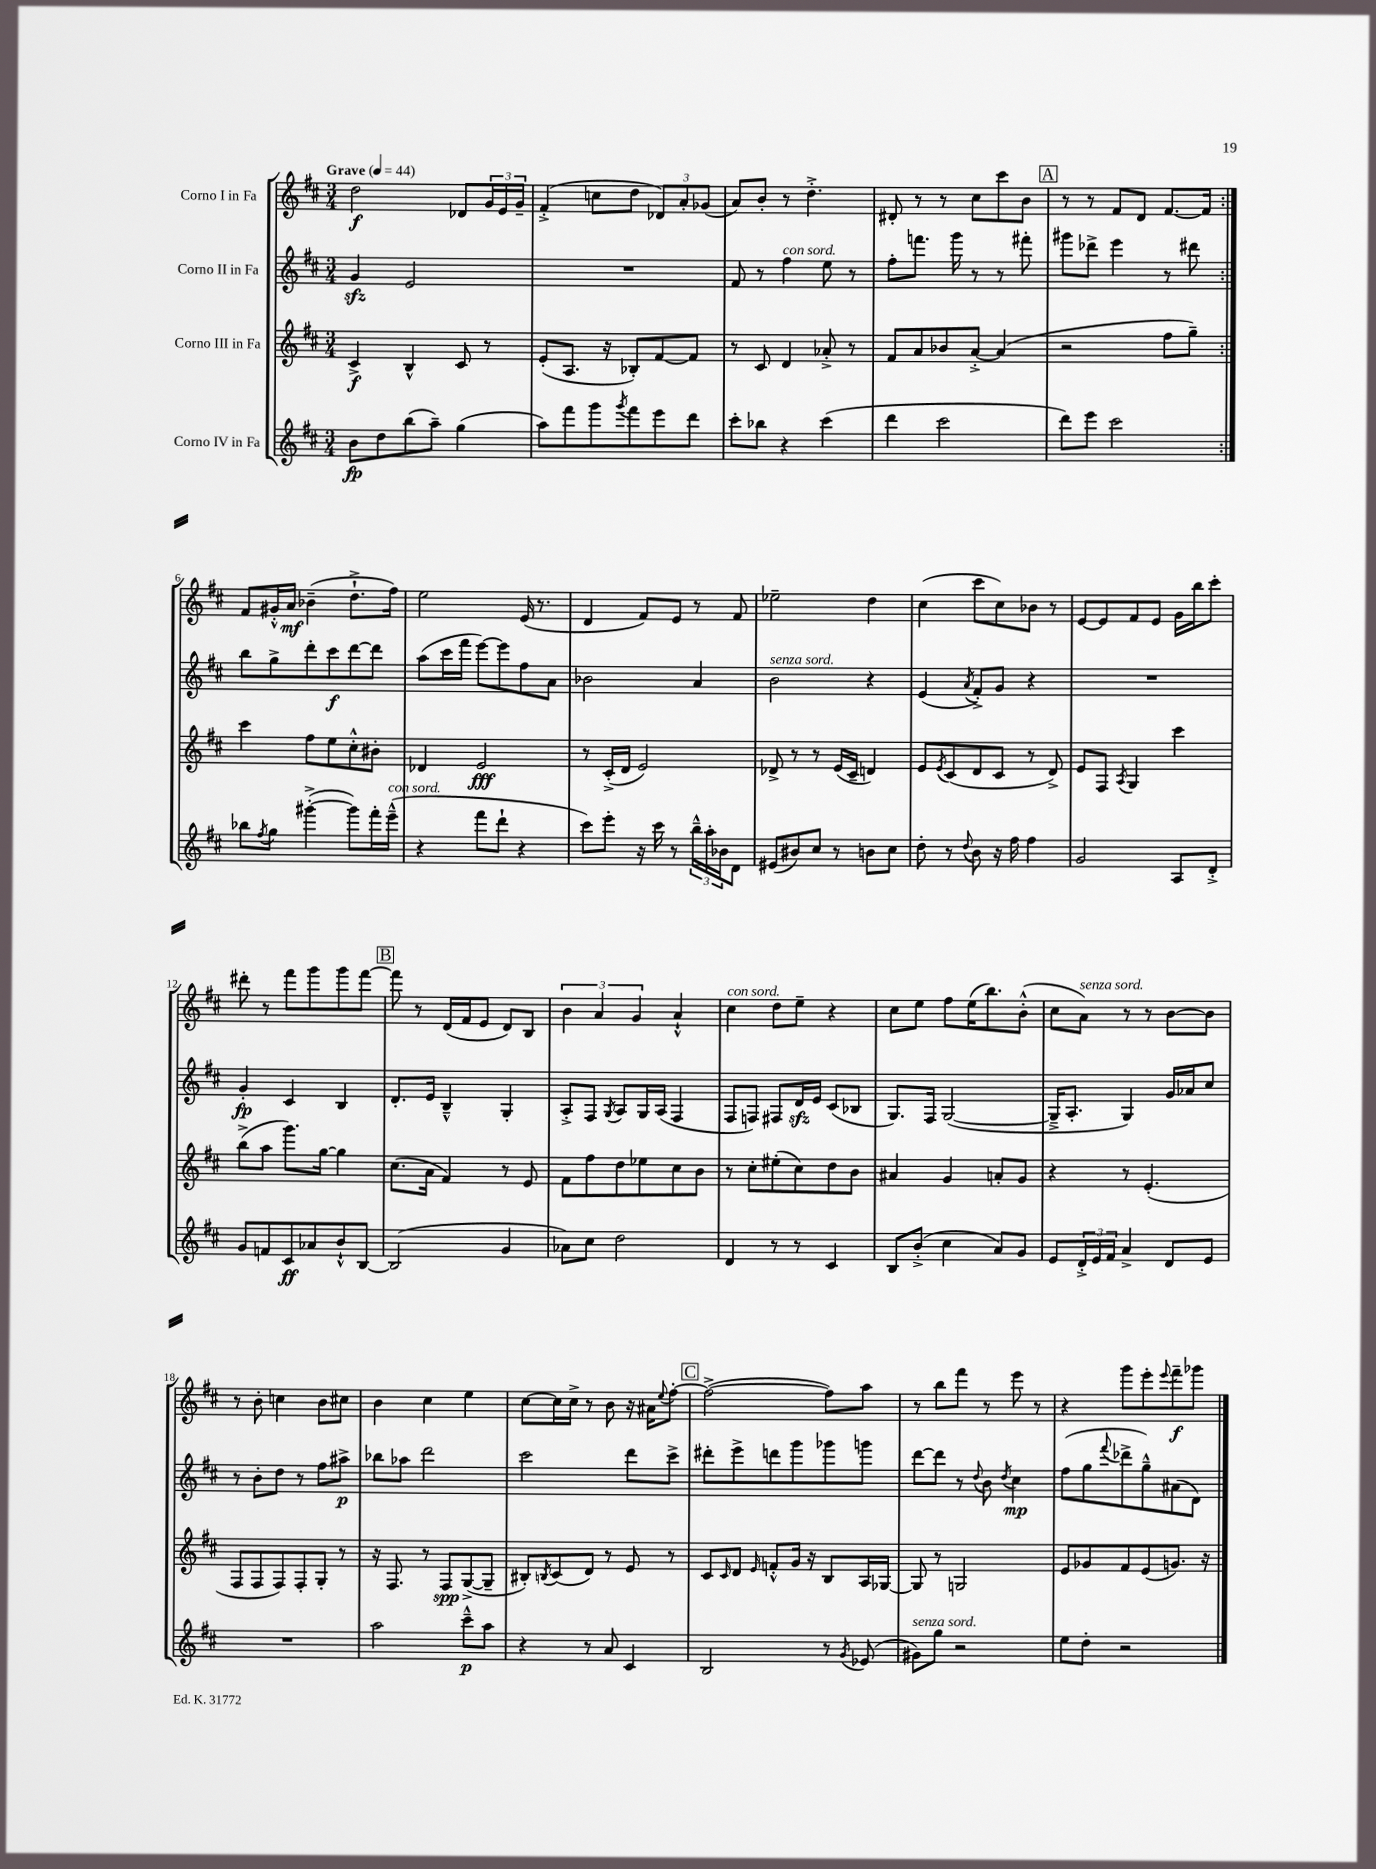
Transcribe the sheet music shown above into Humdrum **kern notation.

**kern	**kern	**kern	**kern
*staff4	*staff3	*staff2	*staff1
*clefG2	*clefG2	*clefG2	*clefG2
*k[f#c#]	*k[f#c#]	*k[f#c#]	*k[f#c#]
*M3/4	*M3/4	*M3/4	*M3/4
*MM44	*MM44	*MM44	*MM44
8b\L	4c#^/	4g/	2dd\
8dd\	.	.	.
(8bb\	4B^^/	2e/	.
8aa~\J)	.	.	.
(4gg\	8c#/	.	8d-/L
.	8r	.	24g/L
.	.	.	24e/
.	.	.	24g~/JJ
=	=	=	=
8aa\L)	(8e'/L	2.r	(4f#'^/
8fff#\	8.A/J	.	.
8ggg\	.	.	8cc\L
.	16r	.	.
8qggg/	.	.	.
8fff#\	8B-'/L)	.	8dd\J
8eee\	[8f#/	.	12d-/L)
.	.	.	12a'/
8ddd\J	8f#/]J	.	.
.	.	.	(12g-/J
=	=	=	=
8ccc#'\L	8r	8f#/	8a/L)
8bb-\J	8c#/	8r	8b'/J
4r	4d/	4ff#\	8r
.	.	.	4.dd'^\
(4ccc#\	8a-'^/	8ee\	.
.	8r	8r	.
=	=	=	=
4ddd\	8f#/L	8ff#'\L	8d#'/
.	8a/	8.fff\J	8r
2ccc#\	8b-/	.	8r
.	.	16ggg\	.
.	[8a'^/J	8r	8cc#\L
.	(4a/]	8r	8ccc#\
.	.	8fff#'\	8b\J
=	=	=	=
8ddd\L)	2r	8ggg#\L	8r
8eee\J	.	8ddd-^\J	8r
2ccc#\	.	4eee\	8f#/L
.	.	.	8d/J
.	8ff#\L	8r	[8.f#/L
.	8gg~\J)	8ddd#\	.
.	.	.	16f#/]Jk
=:|!	=:|!	=:|!	=:|!
8bb-\L	4ccc#\	8bb\L	8f#/L
8qff#/	.	.	.
8gg\J	.	8gg^\	16g#'^^/L
.	.	.	16a/JJ
([4ggg#'^\	8ff#\L	8ddd'\	(4b-~\
.	8ee\	8ccc#\	.
8ggg#\]L)	8cc#'^^\	[8ddd\	8.dd`^\L
16fff#'\L	8b#'\J	8ddd\]J	.
(16eee~^^\JJ	.	.	16ff#\Jk)
=	=	=	=
4r	4d-/	(8aa\L	2ee\
.	.	16ccc#\L	.
.	.	16fff#\JJ	.
8fff#\L	2e/	[8eee\L)	.
8ddd`\J	.	8eee\]	.
4r	.	8ff#\	(16e/
.	.	.	8.r
.	.	8a\J	.
=	=	=	=
8ccc#\L)	8r	2b-\	4d/
8eee'\J	(16c#'^/LL	.	.
.	16d/JJ	.	.
16r	2e/)	.	8f#/L)
16ccc#\	.	.	.
8r	.	.	8e/J
24bb~^^\LL	.	4a/	8r
24aa'\	.	.	.
24b-\J	.	.	.
8d\J	.	.	8f#/
=	=	=	=
(8e#/L	8d-^/	2b\	2ee-~\
8b#/)	8r	.	.
8cc#/J	8r	.	.
8r	(16e/LL	.	.
.	16c#~/JJ	.	.
8b\L	4d/)	4r	4dd\
8cc#\J	.	.	.
=	=	=	=
8dd'\	8e/L	(4e/	(4cc#\
.	8qe/	.	.
8r	(8c#/	.	.
8qqdd/	.	8qa/	.
8b\	8d/	8f#'^/L)	8ccc#\L
16r	8c#/J	8g/J	8cc#\)
16ff#\	.	.	.
4ff#\	8r	4r	8b-\J
.	8d^/)	.	8r
=	=	=	=
2g/	8e/L	2.r	[8e/L
.	8F#/J	.	8e/]
.	8qA/	.	.
.	4G/	.	8f#/
.	.	.	8e/J
8A/L	4ccc#\	.	16g\LL
.	.	.	16bb\J
8d'^/J	.	.	8ccc#'\J
=	=	=	=
8g/L	(8bb^\L	4g'/	8ddd#'\
8f/	8aa\J	.	8r
8c#/	8.ggg\L)	4c#/	8fff#\L
8a-/	.	.	8ggg\
.	[16gg\Jk	.	.
8b`^^/	4gg\]	4B/	8ggg\
[8B/J	.	.	[8fff#\J
=	=	=	=
(2B/]	(8.cc#\L	8.d'/L	8fff#\]
.	.	.	8r
.	16a\Jk	16e/Jk	.
.	4f#/)	4B~^^/	(16d/LL
.	.	.	16f#/J
.	.	.	8e/J
4g/	8r	4G'/	8d/L)
.	8e/	.	8B/J
=	=	=	=
8a-\L)	8f#\L	8A'^/L	6b\
8cc#\J	8ff#\	8F#/J	.
.	.	.	6a/
.	.	8qG/	.
2dd\	8dd\	8A/L	.
.	.	.	6g/
.	8ee-\	16G/L	.
.	.	(16A/JJ	.
.	8cc#\	4F#/	4a`^^/
.	8b\J	.	.
=	=	=	=
4d/	8r	8F#/L	4cc#\
.	8cc#'\L	8F/J)	.
8r	(8ee#'\	8F#/L	8dd\L
8r	8cc#\)	16d/L	8ee~\J
.	.	16e/JJ	.
4c#/	8dd\	(8c#/L	4r
.	8b\J	8B-/J	.
=	=	=	=
8B/L	4a#/	8.G/L)	8cc#\L
(8b'^/J	.	.	8ee\J
.	.	16F#/Jk	.
4cc#\	4g/	([2G/	8ff#\L
.	.	.	(16ee\K
.	.	.	8.bb\)
8a/L)	8a'/L	.	.
8g/J	8g/J	.	(8b'^^\J
=	=	=	=
8e/L	4r	16G~^/]LK	8cc#\L
.	.	8.A'/J	.
24d'^/L	.	.	8a\J)
24e/	.	.	.
24f#/JJ	.	.	.
4a^/	8r	4G/)	8r
.	(4.e'/	.	8r
8d/L	.	16g/LL	[8b\L
.	.	16a-/J	.
8e/J	.	8cc#/J	8b\]J
=	=	=	=
2.r	8F#/L	8r	8r
.	8F#/	8b'\L	8b'\
.	8F#/)	8dd\J	4cc\
.	8F#'/	8r	.
.	8G'/J	8ff#\L	8b\L
.	8r	8aa#^\J	8cc#\J
=	=	=	=
2aa\	16r	8bb-\L	4b\
.	8.F#/	.	.
.	.	8aa-\J	.
.	8r	2ddd\	4cc#\
.	8F#/L	.	.
8ccc#~^^\L	([8G^/	.	4ee\
8aa\J	8G~/]J	.	.
=	=	=	=
4r	8B#'/L)	2ccc#\	[8cc#\L
.	8qB/	.	.
.	(8c#/	.	16cc#\]L
.	.	.	16cc#^\JJ
8r	8d/J)	.	8r
8a/	8r	.	8b\
4c#/	8e/	8ddd\L	16r
.	.	.	16a#\LK
.	.	.	8qqee/
.	8r	8ccc#^\J	[8ff#'\J
=	=	=	=
2B/	8c#/L	8ddd#'\L	(2ff#^\_
.	16qqc#/	.	.
.	8d/J	8eee^\	.
.	16qqe/	.	.
.	8f'^^/L	8ddd\	.
.	16g/Jk	8ggg\	.
.	16r	.	.
8r	8B/L	8ggg-\	8ff#\]L)
8qg/	.	.	.
(8e-/	16A/L	8ggg\J	8aa\J
.	[16G-/JJ	.	.
=	=	=	=
8g#\L)	8G-/]	[8ddd\L	8r
8gg\J	8r	8ddd\]J	8bb\L
2r	2G/	8r	8fff#\J
.	.	8qqdd/	.
.	.	8b\	8r
.	.	8qdd/	.
.	.	4cc#\	8eee\
.	.	.	8r
=	=	=	=
8ee\L	8e/L	(8ff#\L	4r
8dd'\J	8g-/	8gg\	.
.	.	8qqfff#/	.
2r	8f#/	8ddd-^\	8ggg\L
.	(8e/	8gg~^^\)	8eee'\
.	.	.	8qqeee/
.	8.g/J)	(8a#\	8fff#~\
.	.	8d\J)	8ggg-\J
.	16r	.	.
==	==	==	==
*-	*-	*-	*-
